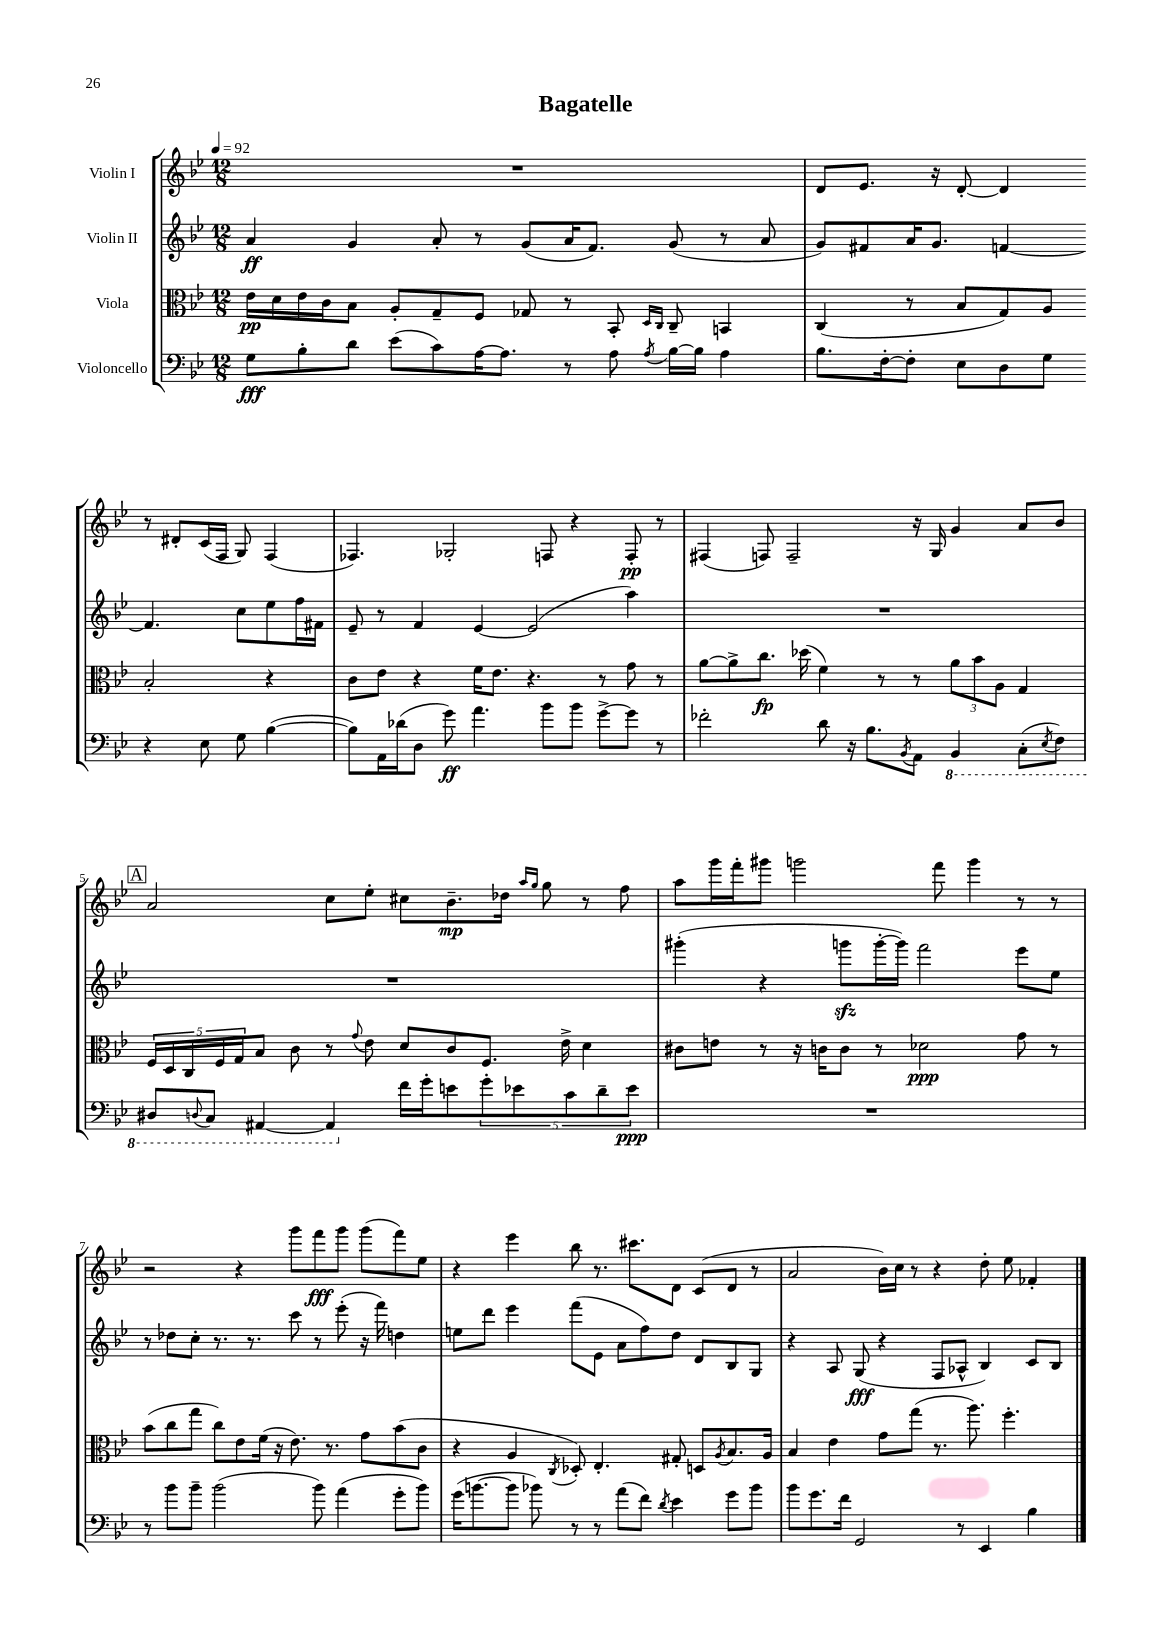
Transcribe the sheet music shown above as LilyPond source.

\header { title = "Bagatelle" }
<<
\new StaffGroup <<
\new Staff = "s0" \with { instrumentName = "Violin I" } {
    \clef treble \key bes \major \numericTimeSignature \time 12/8 \tempo 4 = 92
    R1. |
    d'8 ees'8. r16 d'8~-. d'4 r8 dis'8-. c'16( f16 g8) f4( |
    fes4.) ges2-. f8 r4 f8-.\pp r8 |
    fis4( f8) f2-- r16 g16 g'4 a'8 bes'8 |
    \mark \markup { \box "A" } a'2 c''8 ees''8-. cis''8 bes'8.--\mp des''16 \grace { a''16 g''16 } g''8 r8 f''8 |
    a''8 g'''16 f'''16-. gis'''8 g'''2 f'''8 g'''4 r8 r8 |
    r2 r4 g'''8 f'''8\fff g'''8 g'''8( f'''8) ees''8 |
    r4 ees'''4 bes''8 r8. cis'''8. d'8 c'8( d'8 r8 |
    a'2 bes'16) c''16 r8 r4 d''8-. ees''8 fes'4-. \bar "|." |
}
\new Staff = "s1" \with { instrumentName = "Violin II" } {
    \clef treble \key bes \major \numericTimeSignature \time 12/8
    a'4\ff g'4 a'8-. r8 g'8( a'16 f'8.) g'8( r8 a'8 |
    g'8) fis'8 a'16 g'8. f'4~ f'4. c''8 ees''8 f''16 fis'16 |
    ees'8-- r8 f'4 ees'4~ ees'2( a''4) |
    R1. |
    \mark \markup { \box "A" } R1. |
    gis'''4-.( r4 g'''8\sfz g'''16~-. g'''16) f'''2 ees'''8 ees''8 |
    r8 des''8 c''8-. r8. r8. c'''8 r8 ees'''8-.( r16 f'''16) d''4 |
    e''8 d'''8 ees'''4 f'''8( ees'8 a'8 f''8) d''8 d'8 bes8 g8 |
    r4 a8 g8\fff( r4 f8 aes8-^ bes4) c'8 bes8 \bar "|." |
}
\new Staff = "s2" \with { instrumentName = "Viola" } {
    \clef alto \key bes \major \numericTimeSignature \time 12/8
    ees'16\pp d'16 ees'16 c'16 bes8 a8-. g8-- f8 ges8 r8 bes,8-. \grace { d16 c16 } c8-- b,4 |
    c4( r8 bes8 g8) a8 bes2-. r4 |
    c'8 ees'8 r4 f'16 ees'8. r4. r8 g'8 r8 |
    a'8~ a'8-> c''8.\fp des''16( f'4) r8 r8 \tuplet 3/2 { a'8 bes'8 a8 } g4 |
    \mark \markup { \box "A" } \tuplet 5/4 { f16 d16 c16 f16 g16 } bes8 c'8 r8 \appoggiatura { g'8 } ees'8 d'8 c'8 f8. ees'16-> d'4 |
    cis'8 e'8 r8 r16 c'16 c'8 r8 des'2\ppp g'8 r8 |
    bes'8( c''8 g''8 c''8) ees'8 f'16( r16 ees'8.) r8. g'8 bes'8( c'8 |
    r4 a4 \acciaccatura { c8 } des8-.) ees4.-. gis8-. d8 \acciaccatura { a8 } bes8. a16 |
    bes4 ees'4 g'8 g''8( r8. a''8.) f''4.-. \bar "|." |
}
\new Staff = "s3" \with { instrumentName = "Violoncello" } {
    \clef bass \key bes \major \numericTimeSignature \time 12/8
    g8\fff bes8-. d'8 ees'8( c'8) a16~ a8. r8 a8 \acciaccatura { a8 } bes16~ bes16 a4 |
    bes8. f16~-. f8-. ees8 d8 g8 r4 ees8 g8 bes4~( |
    bes8) a,16 des'16( d8 g'8\ff) a'4. bes'8 bes'8 g'8~-> g'8 r8 |
    fes'2-. d'8 r16 bes8. \acciaccatura { bes,8 } a,8 \ottava #-1 bes,,4 c,8-.( \acciaccatura { ees,8 } f,8) |
    \mark \markup { \box "A" } dis,8 \appoggiatura { d,8 } c,8 ais,,4~ ais,,4 \ottava #0 f'16 g'16-. e'8 \tuplet 5/4 { g'8-. ees'8 c'8 d'8-- ees'8\ppp } |
    R1. |
    r8 bes'8 bes'8-- bes'2( bes'8) a'4( g'8-. bes'8) |
    g'16( b'8.~ b'8 bes'8) r8 r8 a'8( f'8) \acciaccatura { d'8 } ees'4 g'8 bes'8 |
    bes'8 g'8. f'16 g,2 r8 ees,4 bes4 \bar "|." |
}
>>
>>
